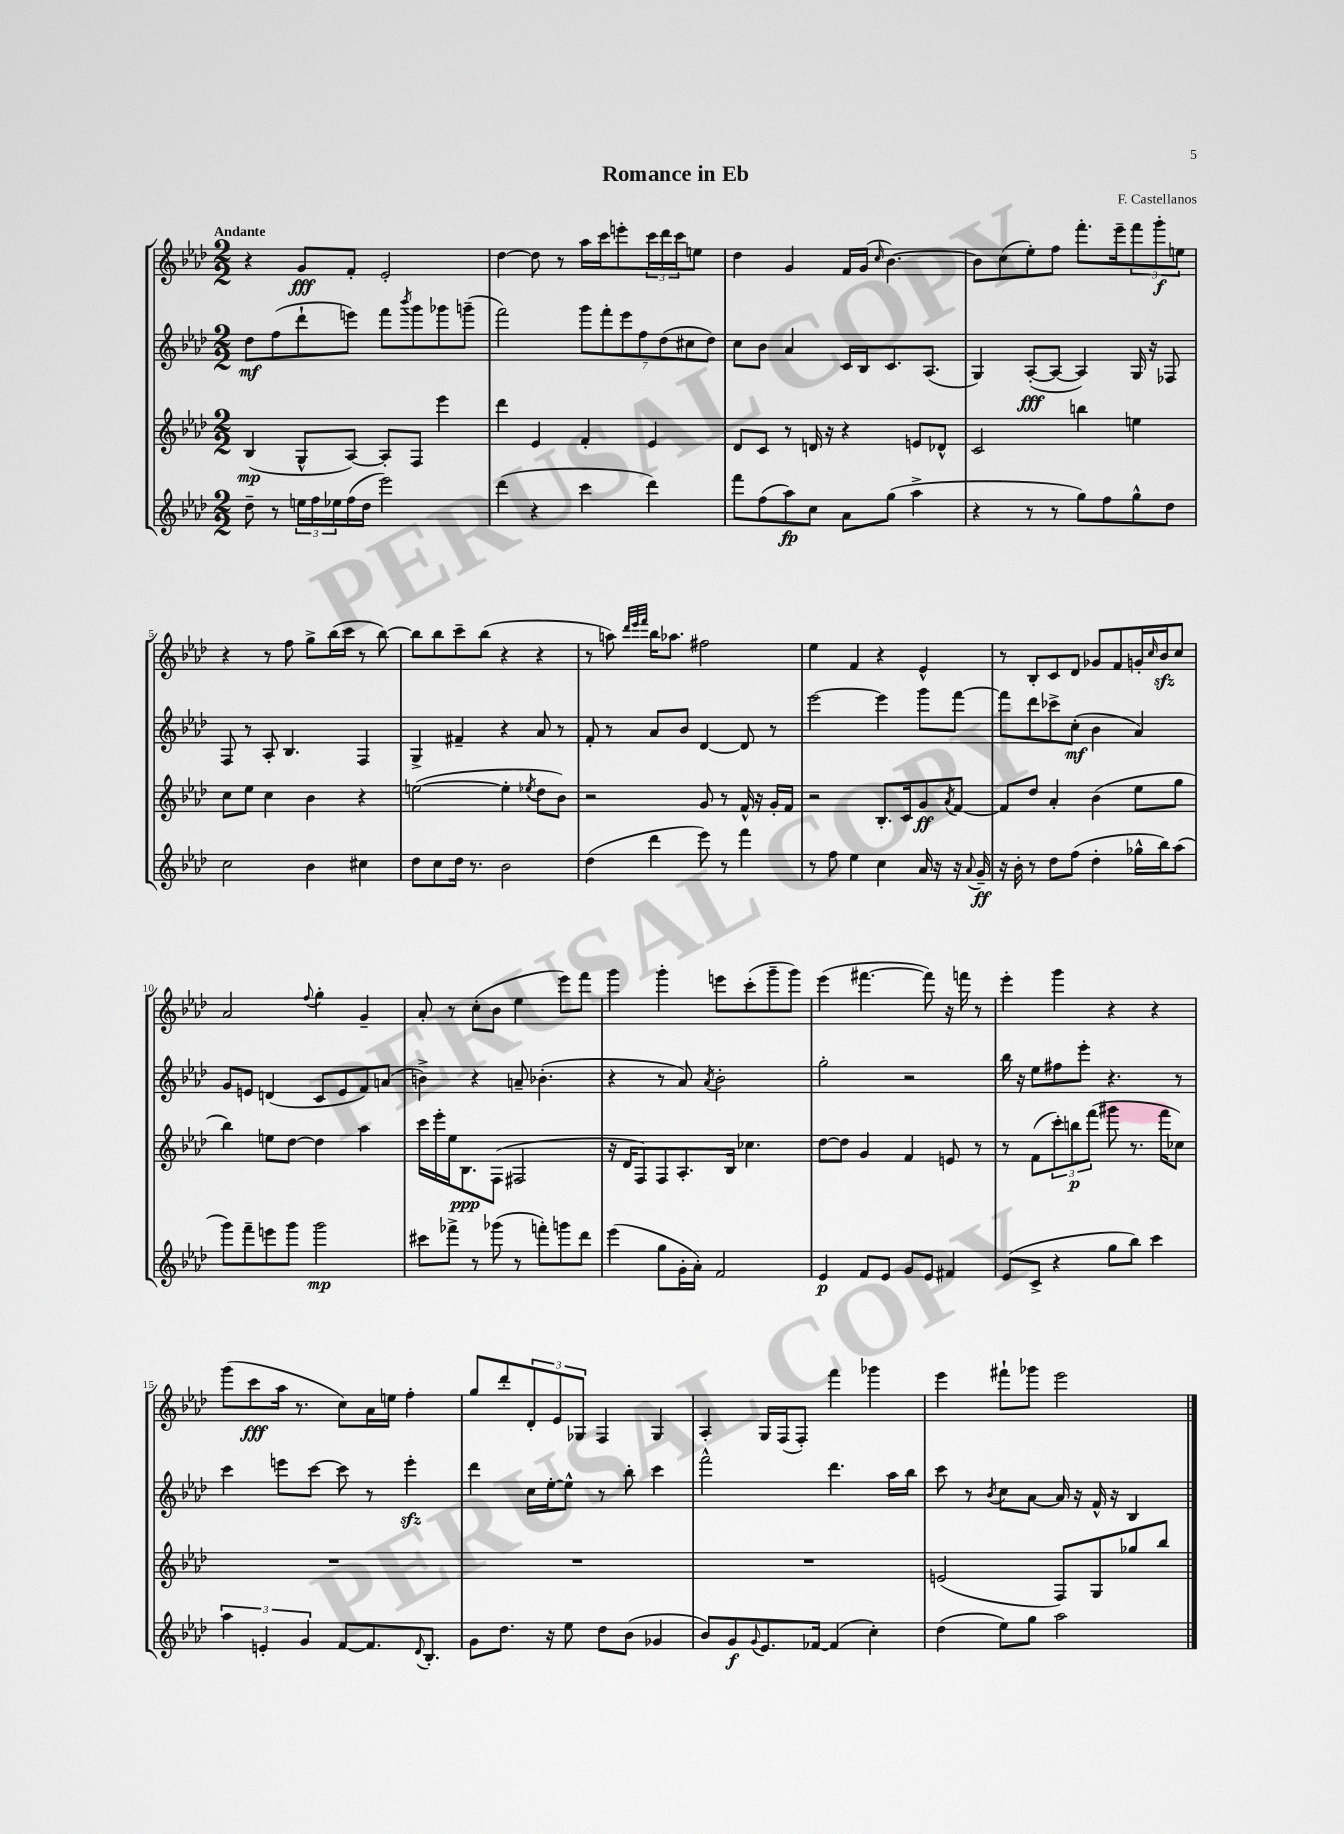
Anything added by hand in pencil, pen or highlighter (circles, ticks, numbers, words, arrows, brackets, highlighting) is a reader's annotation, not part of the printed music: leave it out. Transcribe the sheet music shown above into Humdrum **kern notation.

**kern	**kern	**kern	**kern
*staff4	*staff3	*staff2	*staff1
*clefG2	*clefG2	*clefG2	*clefG2
*k[b-e-a-d-]	*k[b-e-a-d-]	*k[b-e-a-d-]	*k[b-e-a-d-]
*M2/2	*M2/2	*M2/2	*M2/2
8dd-~	(4B-	8dd-	4r
8r	.	(8ff	.
24ee	8G^^	8ddd-`	8g
24ff	.	.	.
24ee-	.	.	.
(16ff	[8A-)	8eee)	8f'
16dd-	.	.	.
2eee-)	8A-']	8fff	2e-'
.	.	8qbbb-	.
.	8F	8ggg	.
.	4eee-	8ggg-	.
.	.	(8ggg~	.
=	=	=	=
(4ddd-	4ddd-	2fff)	[4dd-
4r	4e-	.	8dd-]
.	.	.	8r
4ccc	4f'	14ggg	16aa-
.	.	.	16ccc
.	.	14fff'	.
.	.	.	8eee'
.	.	14eee-	.
.	.	14ff	.
4ddd-)	4e-	.	24ccc
.	.	(14dd-	.
.	.	.	24ddd-
.	.	.	24ccc
.	.	14cc#	.
.	.	.	8ee
.	.	14dd-)	.
=	=	=	=
8fff	8d-	8cc	4dd-
(8ff	8c	8b-	.
8aa-)	8r	4a-	4g
8cc	16d	.	.
.	16r	.	.
8a-	4r	16c	16f
.	.	16B-	(16g
.	.	.	16qqcc
(8gg	.	8.c	[4.b-)
4aa-^	8e	.	.
.	.	(8.A-	.
.	8d-^^	.	.
=	=	=	=
4r	2c	4G)	8b-]
.	.	.	(8cc
8r	.	([8A-'	8ee-')
8r	.	8A-_	8ff
8gg)	4bb	4A-])	8.fff'
8ff	.	.	.
.	.	.	16eee-~
8gg^^	4ee	16G	12fff
.	.	16r	.
.	.	.	12ggg'
8dd-	.	8F-	.
.	.	.	12ee
=	=	=	=
2cc	8cc	8F	4r
.	8ee-	8r	.
.	4cc	8A-'	8r
.	.	4.B-	8ff
4b-	4b-	.	8gg^
.	.	.	(16bb-
.	.	.	16ccc
4cc#	4r	4F	8r
.	.	.	[8bb-)
=	=	=	=
8dd-	([2ee	4G^	8bb-]
8cc	.	.	8bb-
16dd-	.	4f#~	8ccc~
8.r	.	.	.
.	.	.	(8bb-
2b-	4ee']	4r	4r
.	8qee-	.	.
.	8dd-	8a-	4r
.	8b-)	8r	.
=	=	=	=
(4dd-	2r	8f'	8r
.	.	8r	8aa)
.	.	.	32qqddd-
.	.	.	32qqeee-
.	.	.	32qqfff
4ddd-	.	8a-	16bb-
.	.	.	8.aa-
.	.	8b-	.
8eee-)	8g	[4d-	2ff#
8r	8r	.	.
4fff	16f^^	8d-]	.
.	16r	.	.
.	16g'	8r	.
.	16f	.	.
=	=	=	=
8r	2r	[2eee-	4ee-
8ff	.	.	.
4ee-	.	.	4f
4cc	8.B-'	4eee-]	4r
.	16c	.	.
16a-	8g	8ggg	4e-^^
16r	.	.	.
.	8qa-	.	.
16r	[8f	[8fff	.
8qqa-	.	.	.
16g~	.	.	.
=	=	=	=
16r	8f]	8fff]	8r
16b-'	.	.	.
8r	8dd-	8ddd-	8B-'
8dd-	4a-'	8ccc-^	8c
(8ff	.	(8cc'	8d-
4dd-'	(4b-	4b-	8g-
.	.	.	8f
16gg-^^	8ee-	4a-)	16g'
.	.	.	16qqcc
16bb-)	.	.	16b-
(8aa-	8gg	.	8cc
=	=	=	=
8ggg)	4bb-)	8g	2a-
8fff~	.	8e	.
8eee	8ee	(4d	.
8ggg	[8dd-	.	.
.	.	.	8qqff
2ggg	4dd-]	8c	4gg'
.	.	8e	.
.	4aa-	8f)	4g~
.	.	(8a	.
=	=	=	=
8ccc#	16ccc	4b^)	8a-'
.	16eee-'	.	.
8fff-^	16ee-	.	8r
.	8.B-	.	.
8r	.	4r	(8cc'
(8ggg-	(8F	.	8b-
8r	2F#	8a~	4ee-
8fff')	.	(4.b-'	.
8ggg	.	.	8eee-)
8ddd-	.	.	8fff
=	=	=	=
(4eee-	16r	4r	4ggg
.	16d-	.	.
.	8F)	.	.
8gg	8F	8r	4ggg'
16g'	8.A-'	8a-)	.
16a-')	.	.	.
.	.	8qa-	.
2f	.	2b-'	8eee
.	16B-	.	.
.	4.cc-	.	(8ccc'
.	.	.	8ggg~
.	.	.	8ggg)
=	=	=	=
4e-	[8dd-	2gg'	(4eee-
.	8dd-]	.	.
8f	4g	.	[4.fff#
8e-	.	.	.
8g	4f	2r	.
8e-	.	.	8fff#])
4f#	8e	.	16r
.	.	.	16fff
.	8r	.	8r
=	=	=	=
(8e-	8r	16bb-	4eee-'
.	.	16r	.
8c^	(8f	8ee-	.
4r	12ccc')	8ff#	4ggg
.	12bb	.	.
.	.	8eee-'	.
.	(12fff	.	.
8gg	8ggg#	4.r	4r
8bb-)	8.r	.	.
4ccc	.	.	4r
.	16fff	.	.
.	8cc-)	8r	.
=	=	=	=
6aa-	1r	4ccc	(8ggg
.	.	.	8ccc
6e'	.	.	.
.	.	8eee	16aa-
.	.	.	8.r
6g	.	.	.
.	.	[8ccc	.
[8f	.	8ccc]	8cc)
8.f]	.	8r	16a-
.	.	.	16ee
.	.	4eee'	4ff'
8qqd-	.	.	.
8.B-'	.	.	.
=	=	=	=
8g	1r	4ddd-	8gg
8.dd-	.	.	8ddd-'
.	.	16cc	12d-'
16r	.	[16ee-'	.
.	.	.	12e-
8ee-	.	8ee-^^]	.
.	.	.	12G-
8dd-	.	8r	4F
(8b-	.	8bb-'	.
4g-	.	4ccc	4G-
=	=	=	=
8b-)	1r	2fff^^	4A-'
8g	.	.	.
8qqg	.	.	.
8.e-	.	.	16G
.	.	.	(16F
.	.	.	8F')
[16f-	.	.	.
(4f-]	.	4.ddd-	4fff
4cc')	.	.	4ggg-
.	.	16aa-	.
.	.	16bb-	.
=	=	=	=
(4dd-	(2e	8ccc	4eee-
.	.	8r	.
.	.	8qb-	.
8ee-)	.	8cc	8fff#`
8gg	.	[8a-	8ggg-
2aa-	8F)	16a-]	2eee-
.	.	16r	.
.	8G	16f^^	.
.	.	16r	.
.	8gg-	4B-	.
.	8bb-	.	.
==	==	==	==
*-	*-	*-	*-
